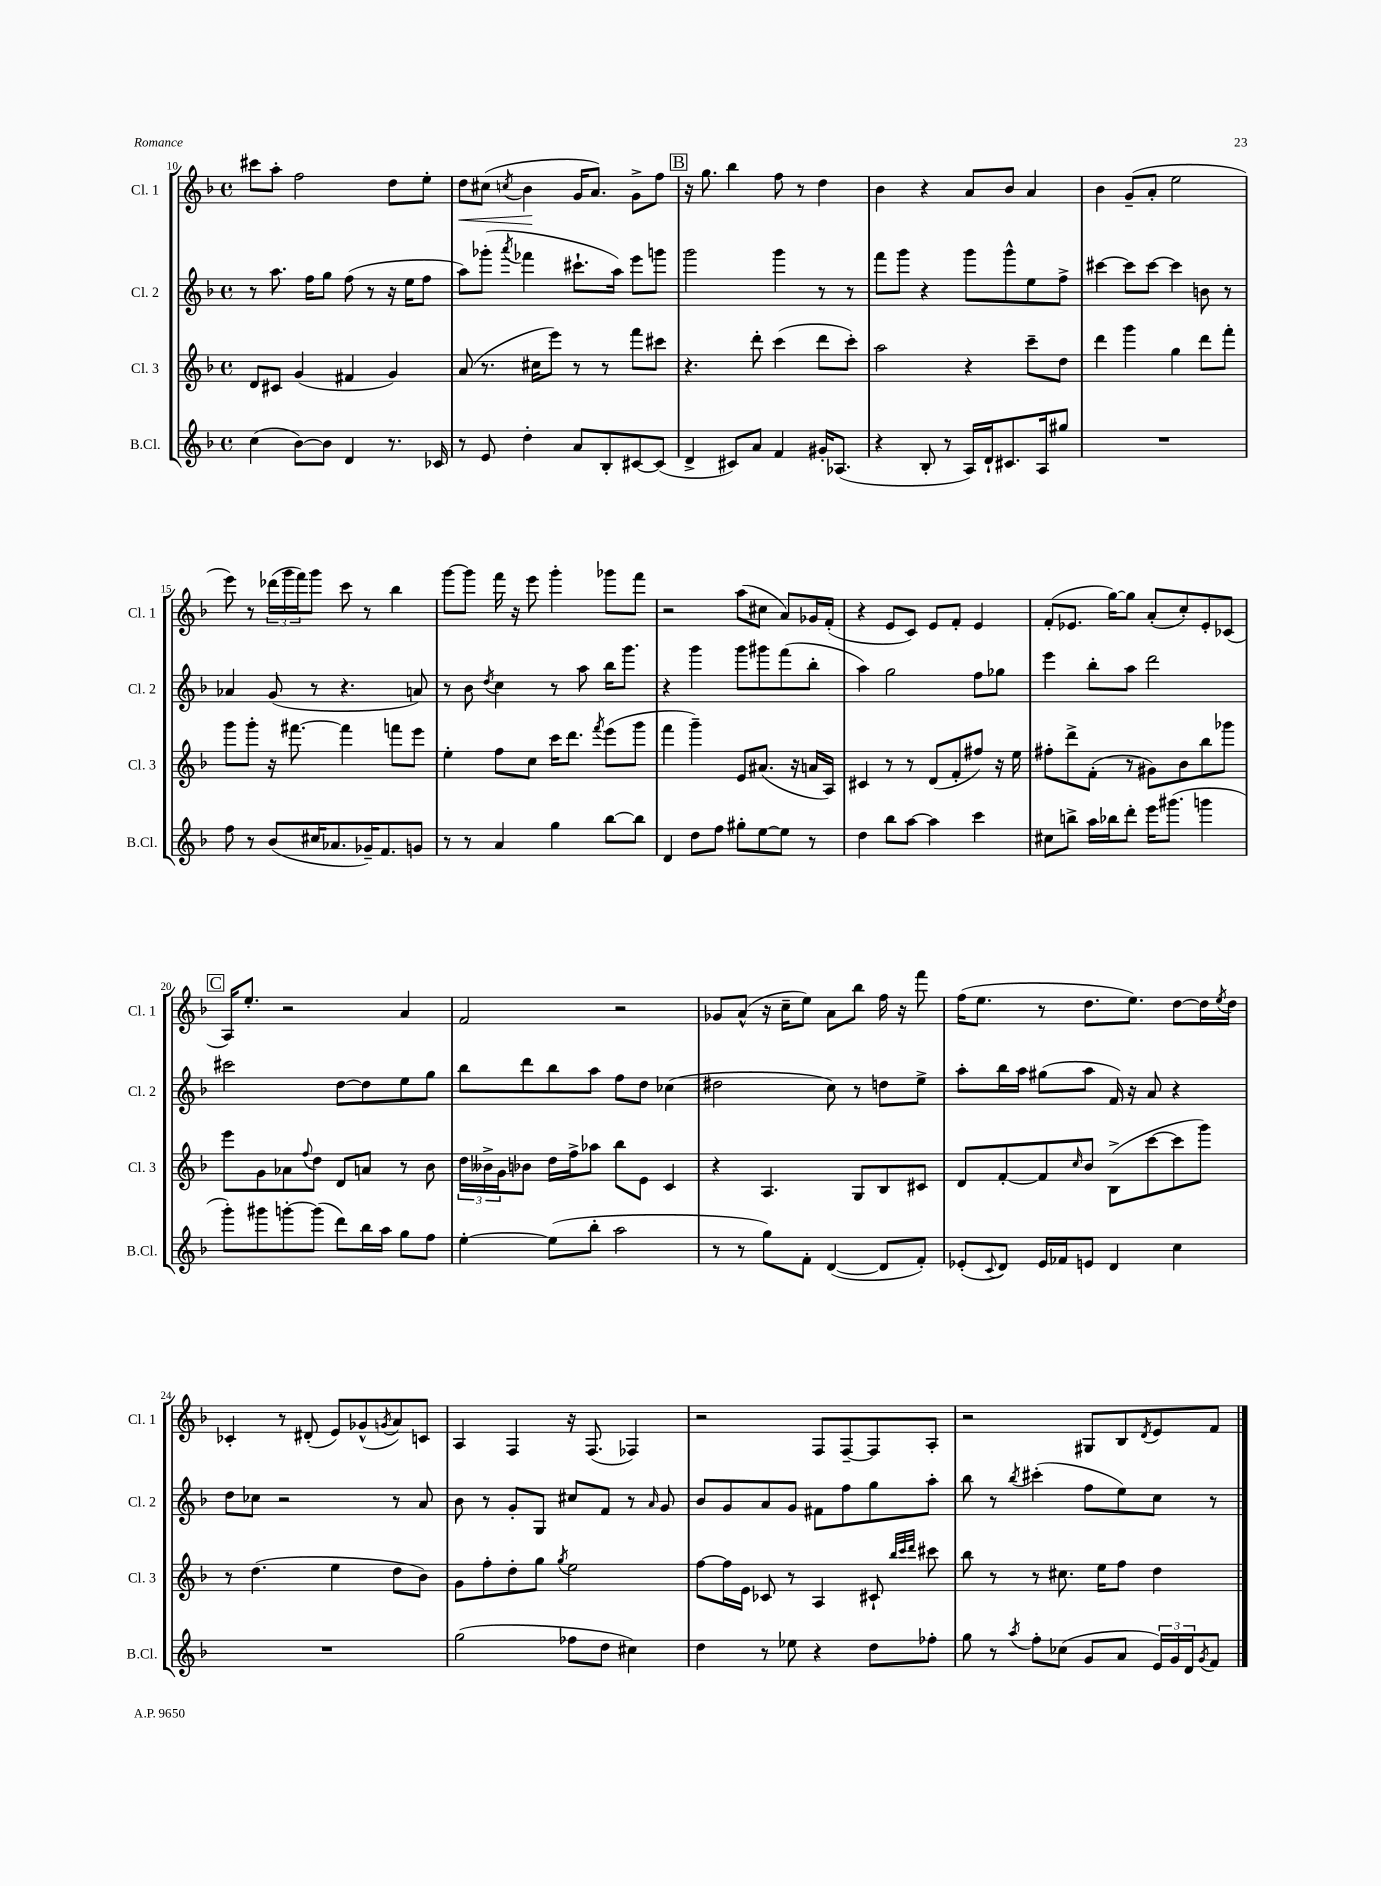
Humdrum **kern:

**kern	**kern	**kern	**kern
*staff4	*staff3	*staff2	*staff1
*clefG2	*clefG2	*clefG2	*clefG2
*k[b-]	*k[b-]	*k[b-]	*k[b-]
*M4/4	*M4/4	*M4/4	*M4/4
*met(c)	*met(c)	*met(c)	*met(c)
(4cc	8d	8r	8ccc#
.	8c#	8.aa	8aa'
[8b-)	(4g	.	2ff
.	.	16ff	.
8b-]	.	8gg	.
4d	4f#	(8ff	.
.	.	8r	.
8.r	4g)	16r	8dd
.	.	16ee	.
.	.	8ff	8ee'
16c-	.	.	.
=	=	=	=
8r	(8a	8aa)	8dd
8e	8.r	(8ggg-'	(8cc#
.	.	8qaaa	8qcc
4dd'	.	4fff-	4b-
.	16cc#	.	.
.	8eee)	.	.
8a	8r	8.ccc#`	16g
.	.	.	8.a)
8B-'	8r	.	.
.	.	16aa)	.
[8c#	8fff	8eee	8g^
(8c#]	8ccc#	8ggg	8ff
=	=	=	=
4d^	4.r	2ggg	16r
.	.	.	8.gg
8c#)	.	.	4bb-
8a	8ddd'	.	.
4f	(4ccc	4ggg	8ff
.	.	.	8r
16g#'	8ddd	8r	4dd
(8.A-	.	.	.
.	8ccc')	8r	.
=	=	=	=
4r	2aa	8fff	4b-
.	.	8ggg	.
8B-'	.	4r	4r
8r	.	.	.
16A)	4r	8ggg	8a
16d`	.	.	.
8.c#	.	8ggg^^	8b-
.	8ccc~	8ee	4a
16A	.	.	.
8gg#	8dd	8ff^	.
=	=	=	=
1r	4ddd	[4ccc#	4b-
.	4ggg	8ccc#]	(8g~
.	.	[8ccc#	8a'
.	4gg	4ccc#]	2ee
.	8ddd	8b	.
.	8fff'	8r	.
=	=	=	=
8ff	8ggg	4a-	8eee)
8r	8ggg'	.	8r
(8b-	16r	(8g	(24ddd-
.	.	.	24ggg
.	[8.fff#	.	.
.	.	.	24fff)
16cc#	.	8r	8ggg
8.a-	.	.	.
.	4fff#]	4.r	8ccc
16g-~)	.	.	8r
8.f	.	.	.
.	8fff	.	4bb-
8g	8eee	8a)	.
=	=	=	=
8r	4ee'	8r	[8ggg
8r	.	8b-	8ggg]
.	.	8qdd	.
4a	8ff	4cc	16fff
.	.	.	16r
.	8cc	.	8eee
4gg	16ccc	8r	4ggg'
.	8.ddd	.	.
.	.	8aa	.
.	8qfff	.	.
[8bb-	(8eee	16bb-	8ggg-
.	.	8.ggg	.
8bb-]	8ggg	.	8fff
=	=	=	=
4d	4fff	4r	2r
8dd	4ggg~)	4ggg	.
8ff	.	.	.
8gg#'	8e	8ggg	(8aa
[8ee	(8.a#	8ggg#	8cc#
8ee]	.	(8fff	8a)
.	16r	.	.
8r	16a	8bb-'	16g-
.	16A)	.	(16f'
=	=	=	=
4dd	4c#	4aa)	4r
8bb-	8r	2gg	8e
[8aa	8r	.	8c)
4aa]	(8d	.	8e
.	8f'	.	8f'
4ccc	8ff#)	8ff	4e
.	16r	8gg-	.
.	16ee	.	.
=	=	=	=
8cc#	8ff#'	4eee	(8f'
8bb^	8ddd^	.	8.e-
16aa	(8f'	8bb-'	.
16bb-	.	.	[16gg)
8ddd'	8r	8aa	8gg]
16eee	8g#)	2ddd	(8a'
(8.ggg#	.	.	.
.	8b-	.	8cc')
4ggg	8bb-	.	8e-'
.	8ggg-	.	(8c-
=	=	=	=
8ggg')	8eee	2ccc#	16A)
.	.	.	8.ee'
8ggg#	8g	.	.
[8ggg'	8a-	.	2r
.	8qqff	.	.
(8ggg]	8dd	.	.
8ddd)	8d	[8dd	.
16bb-	8a	8dd]	.
16aa	.	.	.
8gg	8r	8ee	4a
8ff	8b-	8gg	.
=	=	=	=
[4ee'	24dd	8bb-	2f
.	24b--^	.	.
.	24g	.	.
.	8b-	8ddd	.
(8ee]	16dd	8bb-	.
.	16ff^	.	.
8bb-'	8aa-	8aa	.
2aa	8bb-	8ff	2r
.	8e	8dd	.
.	4c	(4cc-	.
=	=	=	=
8r	4r	2dd#	8g-
8r	.	.	(8a^^
8gg)	4.A	.	16r
.	.	.	16cc~
8f'	.	.	8ee)
([4d	.	8cc)	8a
.	8G	8r	8bb-
8d]	8B-	8dd	16ff
.	.	.	16r
8f')	8c#	8ee^	8fff
=	=	=	=
(8e-'	8d	8aa'	(16ff
.	.	.	8.ee
8qqc	.	.	.
8d)	[8f'	16bb-	.
.	.	16aa	.
16e-	8f]	(8gg#	8r
16f-	.	.	.
.	16qqcc	.	.
8e	8b-	8aa	8.dd
4d	(8B-^	16f)	.
.	.	16r	8.ee)
.	[8ccc	8a	.
4cc	8ccc]	4r	[8dd
.	8ggg)	.	16dd]
.	.	.	8qee
.	.	.	16dd
=	=	=	=
1r	8r	8dd	4c-'
.	(4.dd	8cc-	.
.	.	2r	8r
.	.	.	(8d#'
.	4ee	.	8e)
.	.	.	(8g-^^
.	.	.	8qg
.	8dd	8r	8a)
.	8b-)	8a	8c
=	=	=	=
(2gg	8g	8b-	4A
.	8ff'	8r	.
.	8dd'	8g'	4F
.	8gg	8G	.
.	8qgg	.	.
8ff-	2ee	8cc#	16r
.	.	.	(8.F
8dd	.	8f	.
4cc#)	.	8r	4F-)
.	.	16qqa	.
.	.	8g	.
=	=	=	=
4dd	[8ff	8b-	2r
.	16ff]	8g	.
.	16e	.	.
8r	8c-	8a	.
8ee-	8r	8g	.
4r	4A	8f#	8F
.	.	8ff	[8F~
8dd	8c#`	8gg	8F]
.	32qqbb-	.	.
.	32qqccc	.	.
.	32qqddd	.	.
8ff-'	8ccc#	8aa'	8A'
=	=	=	=
8gg	8bb-	8bb-	2r
8r	8r	8r	.
8qaa	.	8qbb-	.
8ff'	8r	(4ccc#'	.
(8cc-	8.cc#	.	.
8g	.	8ff	8G#
.	16ee	.	.
8a	8ff	8ee)	8B-
.	.	.	8qd
24e)	4dd	8cc	8e
24g	.	.	.
24d	.	.	.
8qg	.	.	.
8f	.	8r	8f
==	==	==	==
*-	*-	*-	*-
